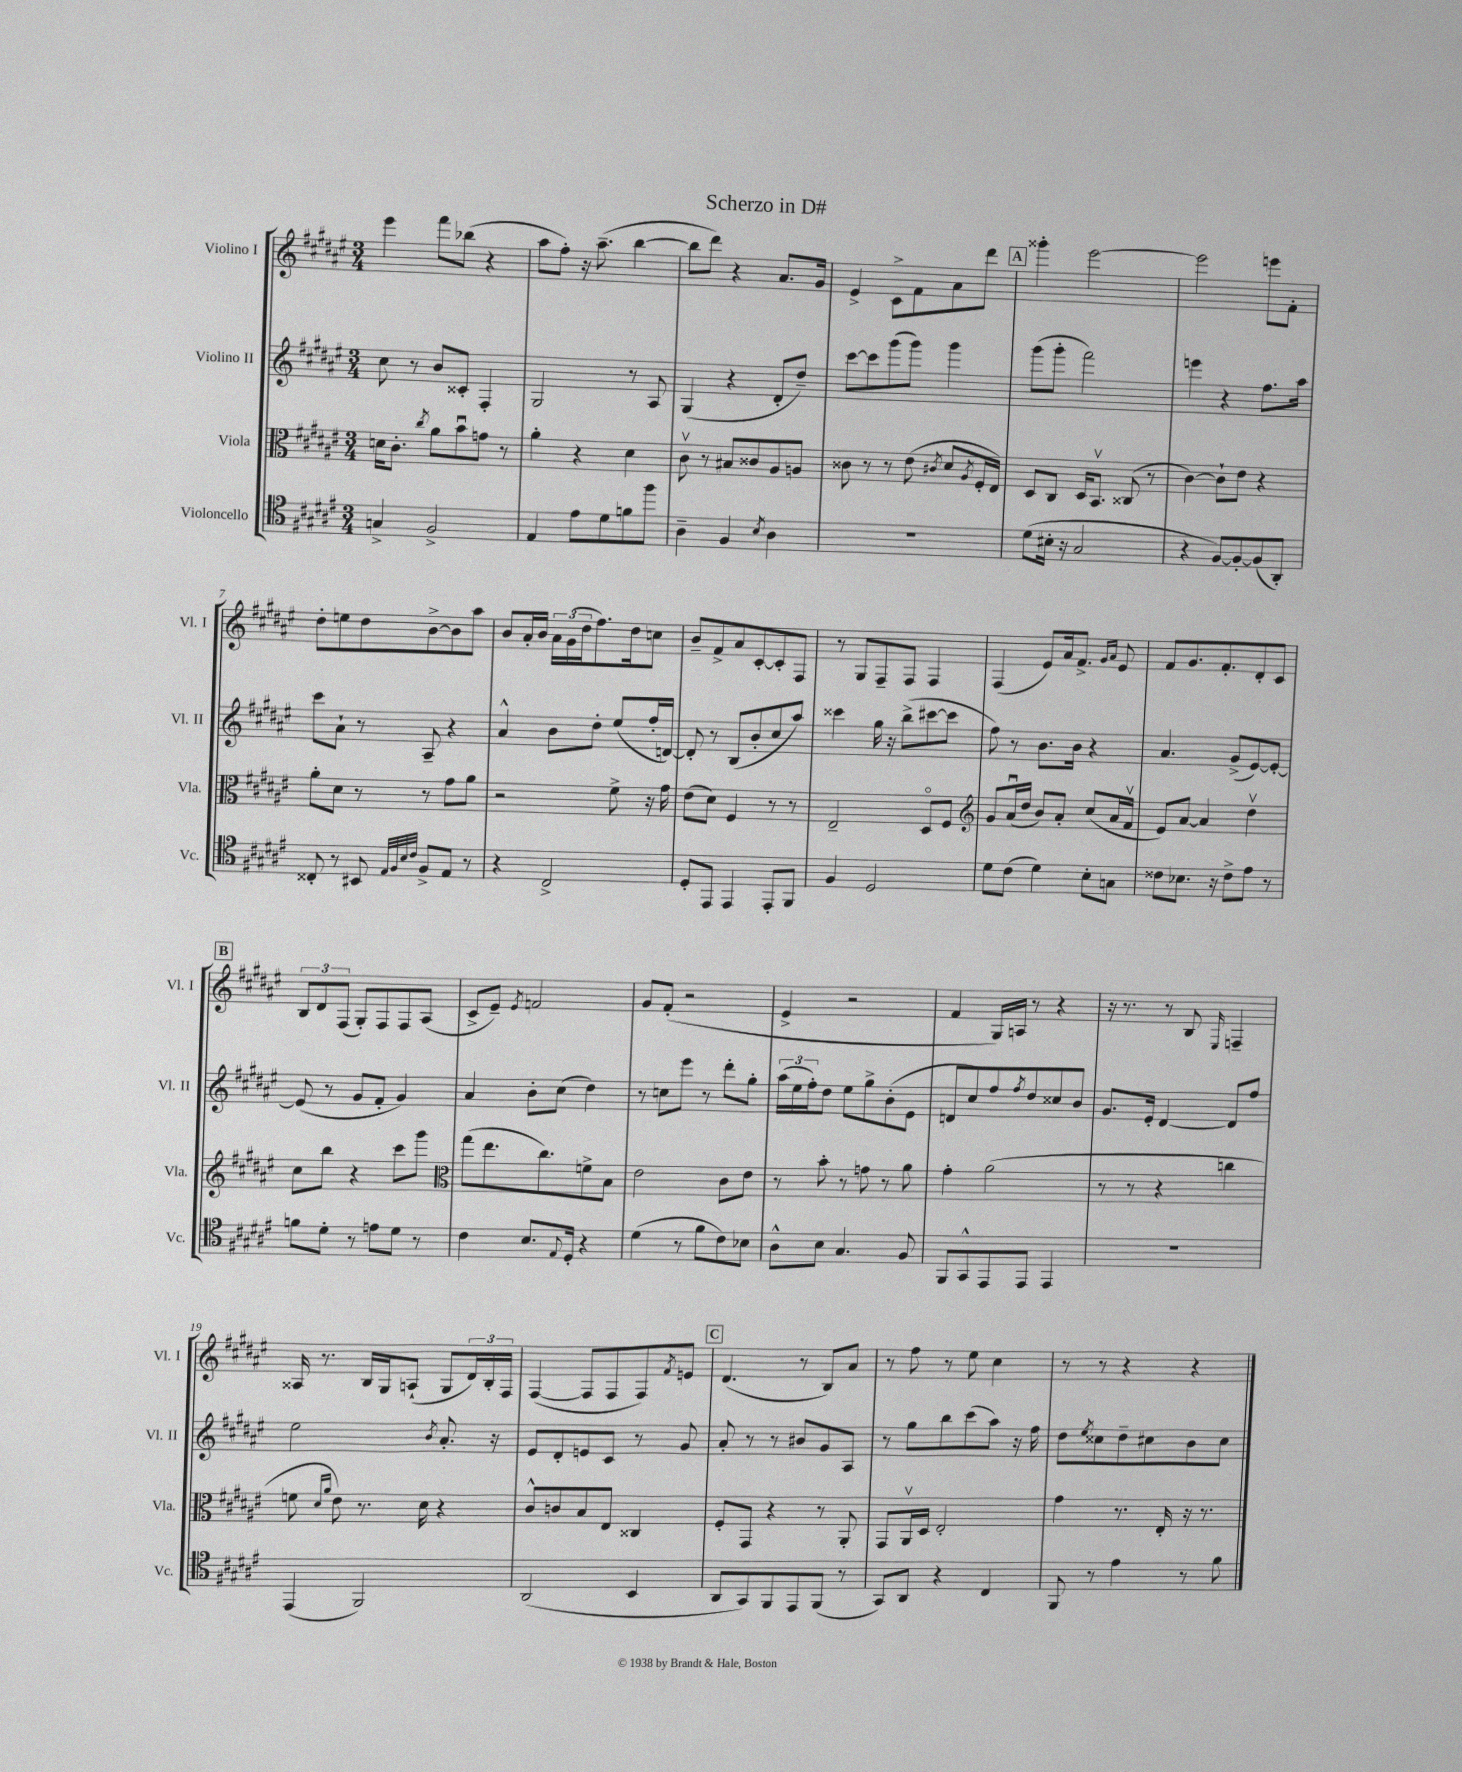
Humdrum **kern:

**kern	**kern	**kern	**kern
*part4	*part3	*part2	*part1
*staff4	*staff3	*staff2	*staff1
*I"Violoncello	*I"Viola	*I"Violino II	*I"Violino I
*I'Vc.	*I'Vla.	*I'Vl. II	*I'Vl. I
*clefC4	*clefC3	*clefG2	*clefG2
*k[f#c#g#d#a#e#]	*k[f#c#g#d#a#e#]	*k[f#c#g#d#a#e#]	*k[f#c#g#d#a#e#]
*M3/4	*M3/4	*M3/4	*M3/4
=1	=1	=1	=1
4Gn^/	16dn\KL	8cc#\	4eee#\
.	8.c#'\J	.	.
.	.	8r	.
.	8qcc#/	.	.
2F#^/	8a#\L	8b/L	8fff#\L
.	8bu\	8c##X'/J	(8bb-X\J
.	8gn\J	4F#'/	4r
.	8r	.	.
=2	=2	=2	=2
4E#/	4a#'\	2G#/	8aa#\L
.	.	.	8ff#'\J)
8e#\L	4r	.	16r
.	.	.	(8.aa#~\
8d#\	.	.	.
8fn\	4d#\	8r	[4bb\
8ff#\J	.	8A#/	.
=3	=3	=3	=3
4A#~\	8c#v\	(4G#/	8bb\L]
.	8r	.	8ddd#\J)
4F#/	8B#X/L	4r	4r
.	8c##X/	.	.
8qB/	.	.	.
4A#\	8A#/	8d#'/L	8.a#/L
.	8An/J	8dd#~/J)	.
.	.	.	16g#/Jk
=4	=4	=4	=4
2.r	8c##X\	[8ccc#\L	4e#^/
.	8r	8ccc#\]	.
.	8r	(8ggg#\	8c#^\L
.	(8e#\	8ggg#\J)	8f#\
.	8qc#X/	.	.
.	8d#/L	4ggg#\	8a#\
.	8qA#/	.	.
.	16F#'/L	.	8ddd#\J
.	16E#/JJ)	.	.
!!LO:REH:place=s1:t=A
=5	=5	=5	=5
(8d#\L	8D#/L	(8ggg#\L	4ggg##X'\
16B#X'\Jk	8C#/J	8ggg#'\J	.
16r	.	.	.
2G#/	16D#/KL	2fff#\)	[2eee#\
.	8.BBv/J	.	.
.	(8C##X/	.	.
.	8r	.	.
=6	=6	=6	=6
4r	[4c#\)	4eeen\	2eee#\]
[8F#/L)	8c#`\L]	4r	.
8F#'/_	8e#\J	.	.
(8F#/]	4r	8.ff#\L	8eeen\L
8AA#'/J)	.	.	8f#'\J
.	.	16aa#\Jk	.
!!LO:LB:g=z
=7	=7	=7	=7
8C##X'/	8a#'\L	8ccc#\L	8dd#'\L
8r	8d#\J	8a#`\J	8een\
8BB#X/	8r	8r	8dd#\
32qqE#/LLL	.	.	.
32qqF#/	.	.	.
32qqB/	.	.	.
32qqc#/JJJ	.	.	.
8F#^/L	8r	8A#~/	[8b^\
8E#/J	8g#\L	4r	8b\]
8r	8a#\J	.	8aa#\J
=8	=8	=8	=8
4r	2r	4a#^^/	8b/L
.	.	.	16a#'/L
.	.	.	16b/JJ
2C#^/	.	8b\L	24a#\LL
.	.	.	(24g#\
.	.	.	24dd#\J
.	.	8dd#'\J	8.ff#\)
.	8f#^\	(8ee#/L	.
.	.	.	16dd#\k
.	16r	16ff#'/L	8ccn\J
.	16g#\	[16dn/JJ)	.
=9	=9	=9	=9
8D#'/L	(8e#\L	8d'/]	8b~/L
8EE#/J	8d#\J)	8r	8f#^/
4EE#/	4F#/	(8B/L	8a#/
.	.	8b'/	[8c#'/
8EE#'/L	8r	8cc#/	8c#'/]
8FF#/J	8r	8aa#/J)	8F#/J
=10	=10	=10	=10
4F#/	2E#~/	4ccc##X\	8r
.	.	.	8G#/L
2D#/	.	16gg#\	8F#~/
.	.	16r	.
.	.	(8bb^\L	8F#/J
.	8D#/L	[8ccc#X\	4F#/
.	8F#/J	8ccc#\J]	.
=11	=11	=11	=11
*	*clefG2	*	*
8d#\L	8g#/L	8ff#\)	(4F#/
(8c#\J	(16a#u/L	8r	.
.	16dd#/JJ	.	.
4d#\)	8b/L)	8.b\L	8e#/L)
.	8a#'/J	.	16a#/k
.	.	16b\Jk	8.f#^/J
8B'\L	(8cc#/L	4r	.
.	.	.	16qqg#/LL
.	.	.	16qqa#/JJ
8Gn\J	16a#/L	.	8e#/
.	16f#v/JJ	.	.
=12	=12	=12	=12
8c##X\L	8e#/L)	4.a#/	8f#/L
8.B-X\J	[8a#/J	.	8.g#/
.	4a#/]	.	.
16r	.	.	8.f#'/
8c##^\L	.	(8g#^/L	.
8e#\J	4dd#v\	[8e#/)	8d#'/
8r	.	8e#'/J_	8c#/J
!!LO:LB:g=z
!!LO:REH:place=s1:t=B
=13	=13	=13	=13
8fn\L	8cc#\L	(8e#/]	12B/L
.	.	.	12d#/
8d#'\J	8bb\J	8r	.
.	.	.	(12F#/J
8r	4r	8g#/L	8G#'/L)
8en\L	.	8f#'/J	8F#/
8d#\J	8ccc#\L	4g#/)	8F#/
8r	8ggg#\J	.	(8A#/J
=14	=14	=14	=14
*	*clefC3	*	*
4c#\	(8gg#\L	4a#/	8c#^/L
.	8.ee#\	.	8e#~/J)
.	.	.	8qe#/
8.B/L	.	8b'\L	2fn/
.	8.cc#\)	.	.
.	.	(8cc#\J	.
8qqE#/	.	.	.
16D#'/Jk	.	.	.
4r	8fn^\	4dd#\)	.
.	8B\J	.	.
=15	=15	=15	=15
(4d#\	2e#\	8r	8g#/L
.	.	8ccn\L	(8f#'/J
8r	.	8eee#\J	2r
8f#\L	.	8r	.
8c#\)	8c#\L	8ddd#'\L	.
8B-X\J	8e#\J	8gg#'\J	.
=16	=16	=16	=16
8A#^^\L	8r	(24aa#\LL	4e#^/
.	.	24ee#\	.
.	.	24ff#'\J)	.
8B\J	8b'\	8dd#\J	.
4.G#/	8r	8ee#\L	2r
.	8gn\	8gg#^\	.
.	8r	(8b'\	.
8F#/	8a#\	8e#\J	.
=17	=17	=17	=17
8FF#/L	4g#'\	8dn/L	4f#/
8GG#^^/	.	8cc#/)	.
8EE#/	(2a#\	8ff#/	16G#/LL)
.	.	.	16An/JJ
.	.	8qff#/	.
8EE#/J	.	8dd#/	8r
4EE#/	.	8cc##X/	4r
.	.	8b/J	.
=18	=18	=18	=18
2.r	8r	8.g#/L	16r
.	.	.	8.r
.	8r	.	.
.	.	16e#'/Jk	.
.	4r	[4d#/	8r
.	.	.	8B/
.	.	.	16qqE#/
.	4ccn\	8d#/L]	4Fn~/
.	.	8ff#/J	.
!!LO:LB:g=z
=19	=19	=19	=19
(4EE#/	8fn\	2ee#\	16A##X/
.	.	.	8.r
.	16qqd#/LL	.	.
.	16qqa#/JJ	.	.
.	8e#\)	.	.
2FF#/)	8.r	.	16B/LL
.	.	.	16G#/J
.	.	.	(8An`/J
.	16d#\	.	.
.	.	8qb/	.
.	4r	8.a#'/	8G#/L
.	.	.	24d#/L)
.	.	.	24B'/
.	.	16r	.
.	.	.	24F#/JJ
=20	=20	=20	=20
(2AA#/	8c#^^/L	8e#/L	([4F#/
.	8cn/	8d#'/	.
.	8B/	8en/	8F#/L]
.	8E#/J	8c#/J	8F#/
4BB/	4C##X/	8r	8F#/)
.	.	.	8qf#/
.	.	8g#/	8en/J
!!LO:REH:place=s1:t=C
=21	=21	=21	=21
8AA#/L	8F#'/L	8a#'/	(4.d#/
8GG#/)	8GG#/J	8r	.
8FF#/	4r	8r	.
8EE#/	.	8b#X/L	8r
(8FF#/J	8r	8g#/	8B/L)
8r	8AA#'/	8A#/J	8a#/J
=22	=22	=22	=22
8GG#/L)	8GG#/L	8r	8r
8AA#/J	16AA#v/L	8gg#\L	8ff#\
.	16D#/JJ	.	.
4r	2E#'/	8bb\	8r
.	.	(8ccc#\	8ee#\
4C#/	.	8aa#\J)	4cc#\
.	.	16r	.
.	.	16ff#\	.
=23	=23	=23	=23
8FF#/	4g#\	8dd#\L	8r
.	.	8qee#/	.
8r	.	8cc##X\	8r
4e#\	8.r	8dd#~\	4r
.	.	8cc#X\	.
.	16E#'/	.	.
8r	16r	8b\	4r
.	8.r	.	.
8f#\	.	8cc#\J	.
==	==	==	==
*-	*-	*-	*-
